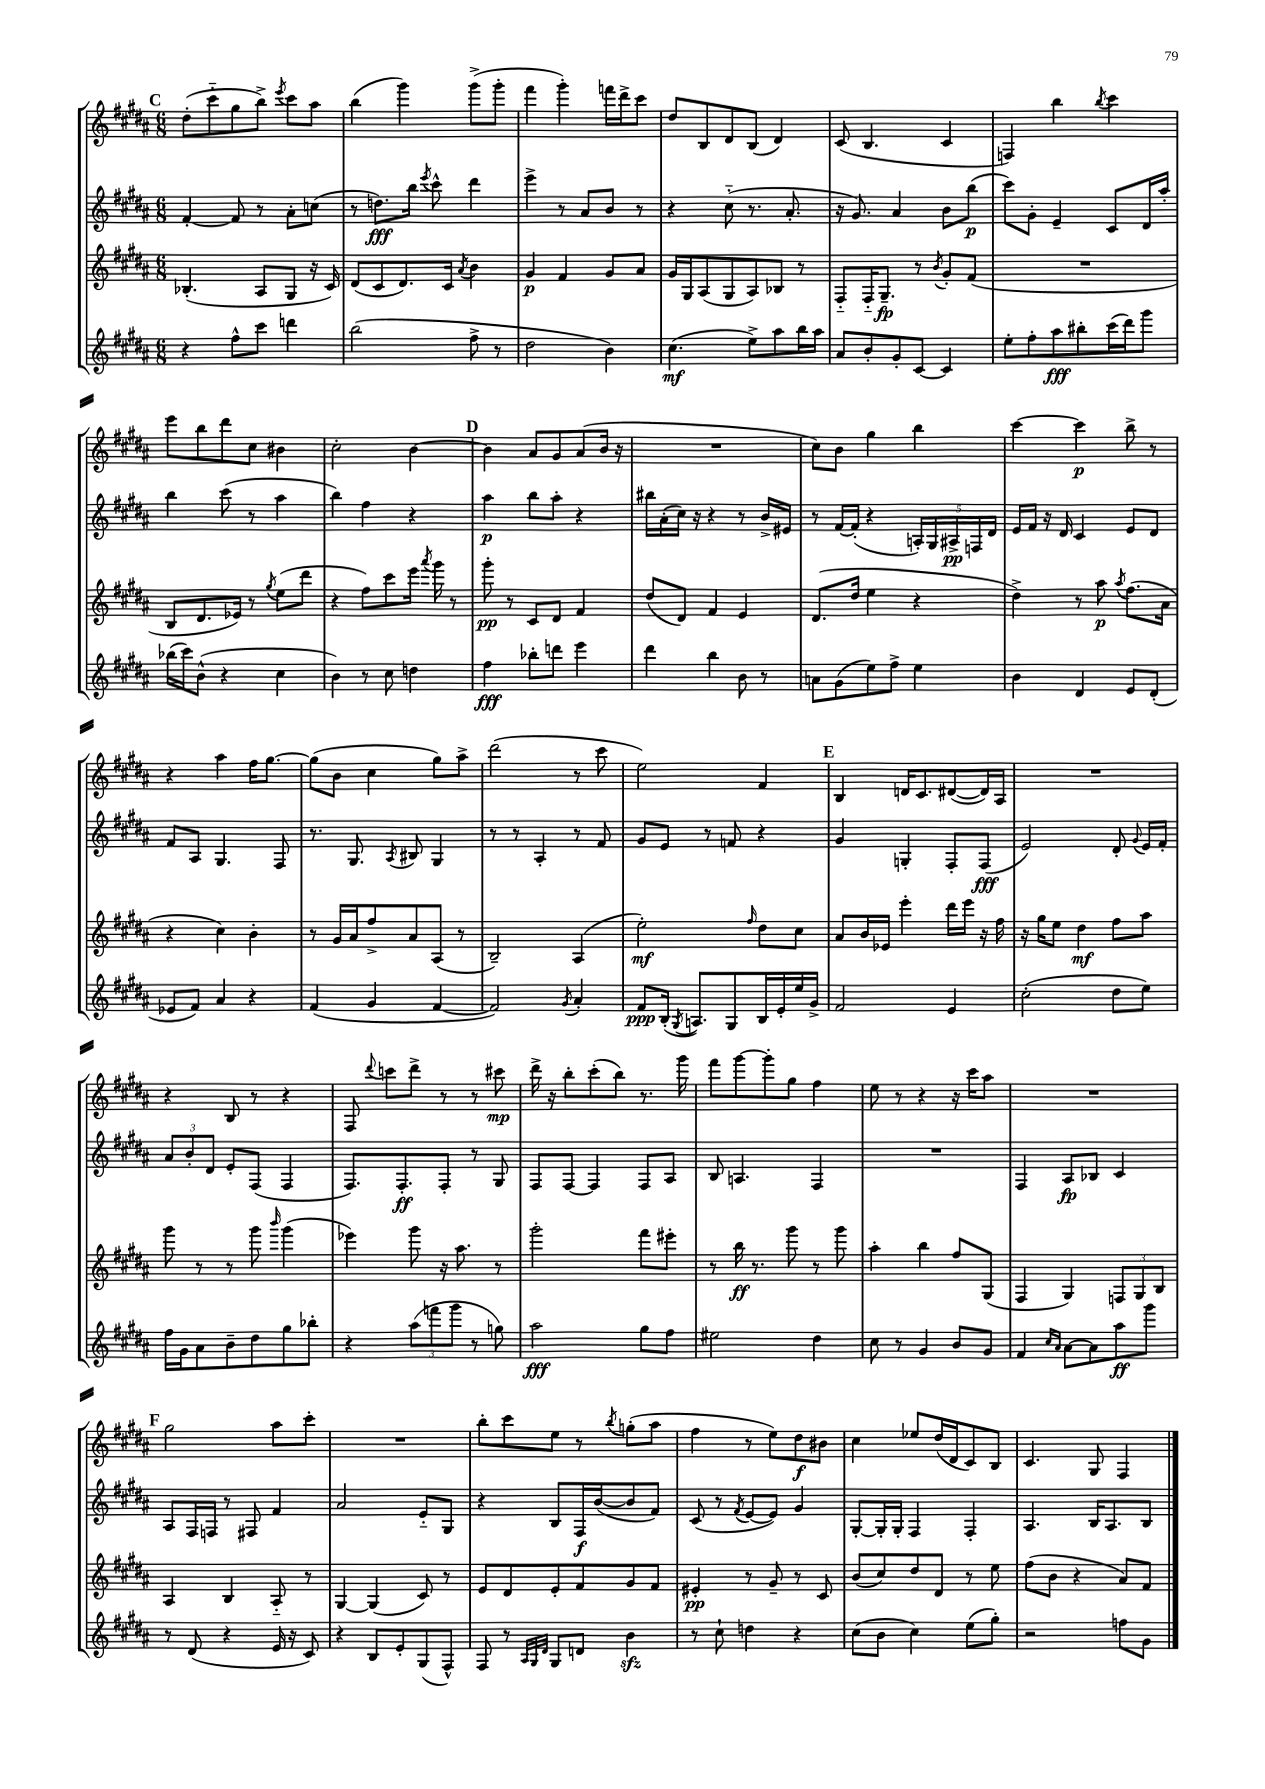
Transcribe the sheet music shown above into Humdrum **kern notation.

**kern	**kern	**kern	**kern
*staff4	*staff3	*staff2	*staff1
*clefG2	*clefG2	*clefG2	*clefG2
*k[f#c#g#d#a#]	*k[f#c#g#d#a#]	*k[f#c#g#d#a#]	*k[f#c#g#d#a#]
*M6/8	*M6/8	*M6/8	*M6/8
4r	(4.B-'	[4f#'	(8dd#'
.	.	.	8ccc#'~
8ff#^^	.	8f#]	8gg#
8ccc#	8A#	8r	8bb^)
.	.	.	8qeee
4ddd	8G#	8a#'	8ccc#
.	16r	(8cc	8aa#
.	16c#)	.	.
=	=	=	=
(2bb	(8d#	8r	(4bb
.	8c#	8.dd)	.
.	8.d#)	.	4ggg#)
.	.	16bb	.
.	.	8qeee	.
.	.	8ccc#^^	.
.	16c#	.	.
.	8qa#	.	.
8ff#^	4b	4ddd#	(8ggg#^
8r	.	.	8ggg#'
=	=	=	=
2dd#	4g#	4eee^	4fff#
.	4f#	8r	4ggg#')
.	.	8a#	.
4b)	8g#	8b	16fff
.	.	.	16ddd#^
.	8a#	8r	8ccc#
=	=	=	=
(4.cc#	16g#	4r	8dd#
.	16G#	.	.
.	(8A#	.	8B
.	8G#	(8cc#'~	8d#
8ee^)	8A#)	8.r	(8B
8aa#	8B-	.	4d#)
.	.	8.a#'	.
16bb	8r	.	.
16aa#	.	.	.
=	=	=	=
8a#	8F#'~	16r	(8c#
.	.	8.g#)	.
8b'	16F#'~	.	4.B
.	8.G#~	.	.
8g#'	.	4a#	.
[8c#	8r	.	.
.	8qb	.	.
4c#]	8g#'	8b	4c#
.	(8f#	(8bb	.
=	=	=	=
8ee'	2.r	8ccc#)	4F)
8ff#'	.	8g#'	.
8aa#	.	4e~	4bb
8bb#'	.	.	.
.	.	.	8qbb
(16ccc#	.	8c#	4ccc#
16ddd#)	.	.	.
8ggg#	.	16d#	.
.	.	16aa#'	.
=	=	=	=
(16bb-	8B	4bb	8eee
16ccc#)	.	.	.
(8b^^	8.d#	.	8bb
4r	.	(8ccc#	8ddd#
.	16e-)	.	.
.	8r	8r	8cc#
.	8qgg#	.	.
4cc#	(8ee	4aa#	4b#
.	8ddd#	.	.
=	=	=	=
4b)	4r	4bb)	2cc#'
8r	8ff#)	4ff#	.
8cc#	8ccc#	.	.
4dd	16eee	4r	[4b
.	8qaaa#	.	.
.	16ggg#	.	.
.	8r	.	.
=	=	=	=
4ff#	8ggg#'	4aa#	4b]
.	8r	.	.
8bb-'	8c#	8bb	8a#
8ddd	8d#	8aa#'	8g#
4eee	4f#	4r	(8a#
.	.	.	16b
.	.	.	16r
=	=	=	=
4ddd#	(8dd#	16bb#	2.r
.	.	(16a#'	.
.	8d#)	16cc#)	.
.	.	16r	.
4bb	4f#	4r	.
8b	4e	8r	.
8r	.	16b^	.
.	.	16e#	.
=	=	=	=
8a	(8.d#	8r	8cc#)
(8g#	.	[16f#	8b
.	16dd#	(16f#']	.
8ee)	4ee	4r	4gg#
8ff#^	.	.	.
4ee	4r	20A')	4bb
.	.	20G#	.
.	.	20A#^	.
.	.	20F	.
.	.	20d#	.
=	=	=	=
4b	4dd#^)	16e	[4ccc#
.	.	16f#	.
.	.	16r	.
.	.	16d#	.
4d#	8r	4c#	4ccc#]
.	8aa#	.	.
.	8qaa#	.	.
8e	(8.ff#	8e	8bb^
(8d#'	.	8d#	8r
.	16a#	.	.
=	=	=	=
8e-	4r	8f#	4r
8f#)	.	8A#	.
4a#	4cc#)	4.G#	4aa#
4r	4b'	.	16ff#
.	.	.	[8.gg#
.	.	8F#	.
=	=	=	=
(4f#	8r	8.r	(8gg#]
.	16g#	.	8b
.	16a#	8.G#	.
4g#	8ff#^	.	4cc#
.	.	8qA#	.
.	8a#	8B#	.
[4f#	(8A#	4G#	8gg#)
.	8r	.	8aa#^
=	=	=	=
2f#])	2B~)	8r	(2ddd#
.	.	8r	.
.	.	4A#'	.
8qg#	.	.	.
4a#'	(4A#	8r	8r
.	.	8f#	8ccc#
=	=	=	=
8f#	2ee')	8g#	2ee)
(16B'	.	8e	.
8qG#	.	.	.
8.A)	.	.	.
.	.	8r	.
8G#	.	8f	.
.	16qqff#	.	.
16B	8dd#	4r	4f#
16e'	.	.	.
16ee	8cc#	.	.
16g#^	.	.	.
=	=	=	=
2f#	8a#	4g#	4B
.	16b	.	.
.	16e-	.	.
.	4eee'	4G'	16d
.	.	.	8.c#
4e	16ddd#	8F#'	([8d#
.	16eee	.	.
.	16r	(8F#	16d#])
.	16ff#	.	16A#
=	=	=	=
(2cc#'	16r	2e)	2.r
.	16gg#	.	.
.	8ee	.	.
.	4dd#	.	.
8dd#	8ff#	8d#'	.
.	.	8qqg#	.
8ee)	8aa#	16e	.
.	.	16f#'	.
=	=	=	=
16ff#	8ggg#	12a#	4r
16g#	.	.	.
.	.	12b'	.
8a#	8r	.	.
.	.	12d#	.
8b~	8r	8e'	8B
8dd#	8ggg#	(8F#	8r
.	16qqbbb	.	.
8gg#	(4ggg#	4F#	4r
8bb-'	.	.	.
=	=	=	=
4r	4eee-)	8.F#)	8F#
.	.	.	8qqddd#
.	.	.	8ccc
.	.	8.F#'	.
(12aa#	8ggg#	.	8ddd#^
12fff	.	.	.
.	16r	8F#'	8r
12ggg#	.	.	.
.	8.aa#	.	.
8r	.	8r	8r
8gg)	8r	8G#	8ccc#
=	=	=	=
2aa#	2ggg#'	8F#	16ddd#^
.	.	.	16r
.	.	[8F#	8bb'
.	.	4F#]	(8ccc#'
.	.	.	8bb)
8gg#	8fff#	8F#	8.r
8ff#	8eee#'	8A#	.
.	.	.	16ggg#
=	=	=	=
2ee#	8r	8B	8fff#
.	16bb	4.A	[8ggg#
.	8.r	.	.
.	.	.	8ggg#']
.	8ggg#	.	8gg#
4dd#	8r	4F#	4ff#
.	8ggg#	.	.
=	=	=	=
8cc#	4aa#'	2.r	8ee
8r	.	.	8r
4g#	4bb	.	4r
8b	8ff#	.	16r
.	.	.	16ccc#
8g#	(8G#	.	8aa#
=	=	=	=
4f#	4F#	4F#	2.r
16qqcc#	.	.	.
16qqa#	.	.	.
[8a#	4G#)	8A#	.
8a#]	.	8B-	.
8aa#	12F	4c#	.
.	12G#	.	.
8ggg#	.	.	.
.	12B	.	.
=	=	=	=
8r	4A#	8A#	2gg#
(8d#	.	16F#	.
.	.	16F	.
4r	4B	8r	.
.	.	8F#	.
16e	8A#'~	4f#	8aa#
16r	.	.	.
8c#)	8r	.	8ccc#'
=	=	=	=
4r	[4G#	2a#	2.r
8B	(4G#]	.	.
8e'	.	.	.
(8G#	8c#)	8e'~	.
8F#^^)	8r	8G#	.
=	=	=	=
8F#	8e	4r	8bb'
8r	8d#	.	8ccc#
32qqA#	.	.	.
32qqG#	.	.	.
32qqd#	.	.	.
8G#	8e'	8B	8ee
8d	8f#	16F#	8r
.	.	([16b	.
.	.	.	8qbb
4b	8g#	8b]	(8gg'
.	8f#	8f#)	8aa#
=	=	=	=
8r	4e#'	(8c#	4ff#
8cc#`	.	8r	.
.	.	8qf#	.
4dd	8r	[8e	8r
.	8g#~	8e])	8ee)
4r	8r	4g#	8dd#
.	8c#	.	8b#
=	=	=	=
(8cc#	(8b	[8G#'	4cc#
8b	8cc#)	16G#']	.
.	.	16G#'	.
4cc#)	8dd#	4F#	8ee-
.	8d#	.	(16dd#
.	.	.	16d#
(8ee	8r	4F#'	8c#)
8gg#')	8ee	.	8B
=	=	=	=
2r	(8ff#	4.A#	4.c#
.	8b	.	.
.	4r	.	.
.	.	16B	8G#
.	.	8.A#	.
8ff	8a#)	.	4F#
8g#	8f#	8B	.
==	==	==	==
*-	*-	*-	*-
